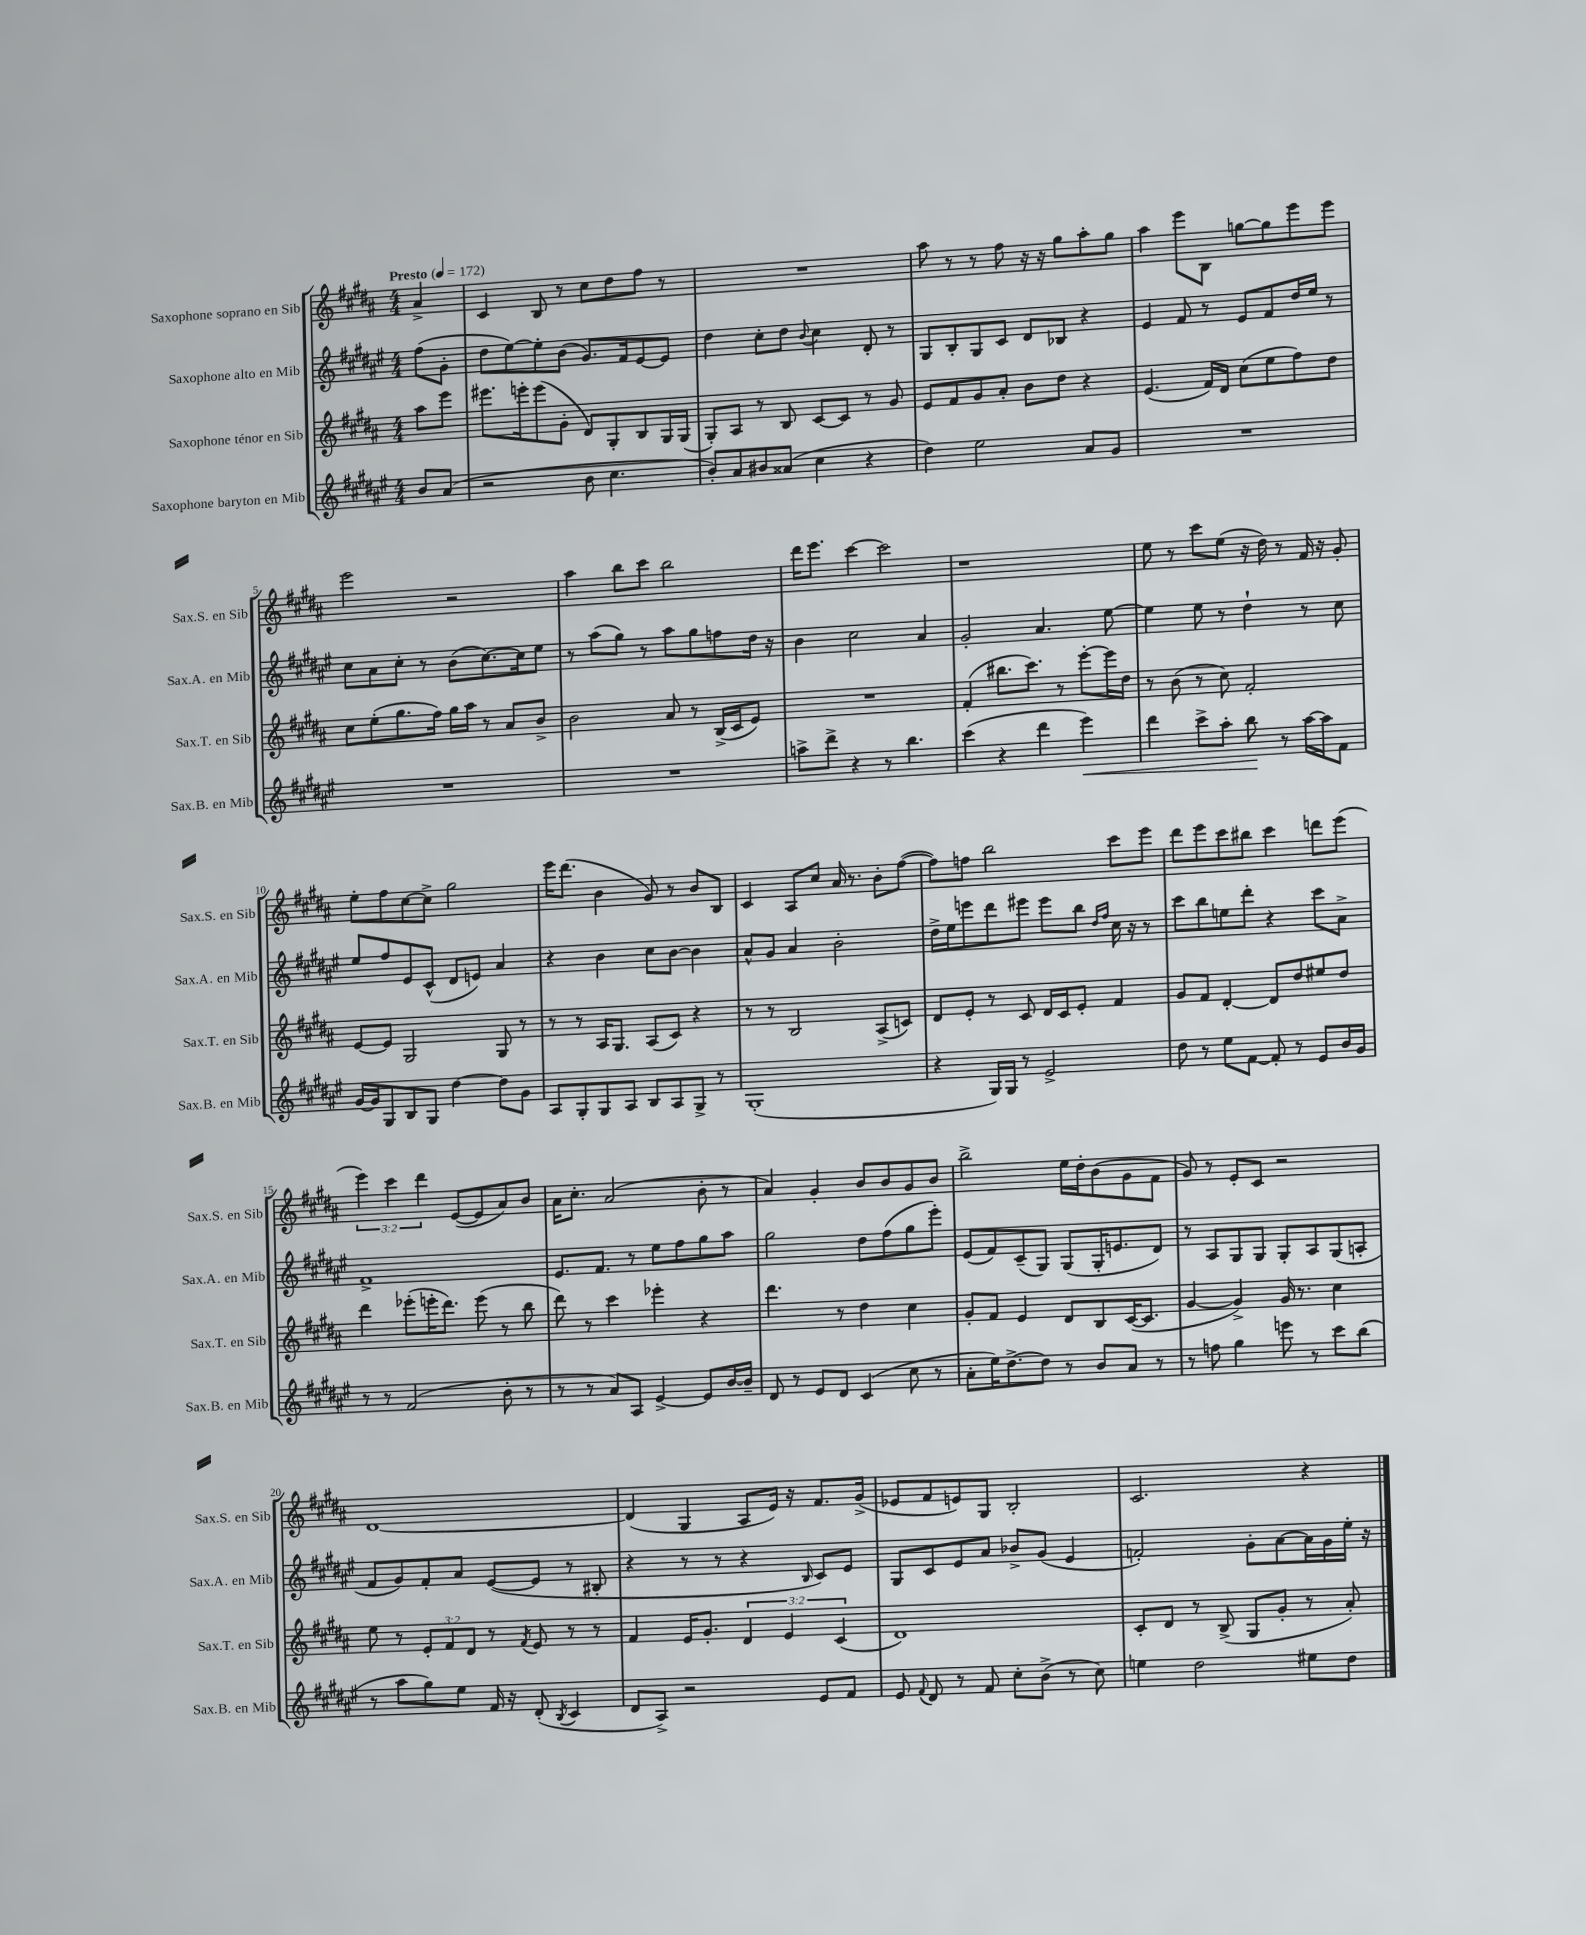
<<
\new StaffGroup <<
\new Staff = "s0" \with { instrumentName = "Saxophone soprano en Sib" shortInstrumentName = "Sax.S. en Sib" } {
    \clef treble \key b \major \numericTimeSignature \time 4/4 \override Staff.TupletNumber.text = #tuplet-number::calc-fraction-text \partial 4 \tempo "Presto" 4 = 172
    \autoBeamOff ais'4-> |
    cis'4 b8 r8 cis''8[ dis''8 fis''8] r8 |
    R1 |
    ais''8 r8 r8 fis''8 r16 r16 gis''8[ ais''8-. gis''8] |
    ais''4 e'''8[ b8] g''8[~ g''8 e'''8 e'''8] |
    e'''2 r2 |
    ais''4 b''8[ cis'''8] b''2 |
    dis'''16[ e'''8.] cis'''4~ cis'''2 |
    r1 |
    e''8 r8 cis'''8[ e''8]( r16 dis''16) r8 fis'16 r16 gis'8-. |
    e''8[-. fis''8 cis''8~ cis''8]-> gis''2 |
    e'''16[ dis'''8.]( b'4 gis'8) r8 b'8[ b8] |
    cis'4 ais8[ cis''8] ais'16 r8. b'8[-. fis''8]~( |
    fis''8[) f''8] b''2 cis'''8[ e'''8] |
    dis'''8[ e'''8 cis'''8 bis''8] cis'''4 d'''8[ e'''8]( |
    \tuplet 3/2 { e'''4) cis'''4 dis'''4 } e'8[~( e'8 ais'8) b'8] |
    ais'16[ cis''8.]-. ais'2( b'8-. r8 |
    ais'4) gis'4-. b'8[ b'8 gis'8 b'8] |
    b''2-> e''16[ dis''16-. b'8( gis'8 fis'8] |
    gis'8) r8 e'8[-. cis'8] r2 |
    dis'1~ |
    dis'4( gis4 ais8[ e'16]) r16 fis'8.[ gis'16]->( |
    ees'8[ fis'8 e'8) gis8] b2-. |
    cis'2. r4 \bar "|." |
}
\new Staff = "s1" \with { instrumentName = "Saxophone alto en Mib" shortInstrumentName = "Sax.A. en Mib" } {
    \clef treble \key fis \major \numericTimeSignature \time 4/4 \partial 4
    \autoBeamOff fis''8[( gis'8]-. |
    dis''8[ eis''8~) eis''8-. b'8]( gis'8.[) fis'16 eis'8~ eis'8] |
    dis''4 cis''8[-. dis''8] \appoggiatura { b'8 } cis''4 dis'8-. r8 |
    gis8[ b8-. gis8 cis'8] dis'8[ bes8] r4 |
    eis'4 fis'8 r8 eis'8[ fis'8 dis''16 eis''16] r8 |
    cis''8[ ais'8 cis''8]-. r8 b'8[( cis''8.~) cis''16 eis''8] |
    r8 ais''8[( gis''8]) r8 ais''8[ gis''8 f''8 dis''16] r16 |
    b'4 cis''2 ais'4 |
    gis'2-. ais'4. eis''8~ |
    eis''4 eis''8 r8 dis''4-! r8 cis''8 |
    eis''8[ fis''8 eis'8 cis'8]-^( dis'8[ e'8]) ais'4 |
    r4 b'4 cis''8[ b'8]~ b'4 |
    ais'8[-^ gis'8] ais'4 b'2-. |
    dis''16[-> eis''16 e'''8 dis'''8 eis'''8] eis'''8[ b''8] \grace { dis''16[ fis''16] } cis''16 r16 r8 |
    cis'''8[ b''8 e''8 dis'''8]-. r4 cis'''8[ ais'8]-> |
    fis'1-> |
    eis'8.[ fis'8.] r8 eis''8[ fis''8 gis''8 ais''8] |
    gis''2 dis''8[ fis''8( gis''8 eis'''8]-.) |
    eis'8[( fis'8) cis'8--( gis8]) gis8[( gis16-. e'8. dis'8]) |
    r8 ais8[ gis8 gis8] gis8[-. ais8 gis8( a8]-. |
    fis'8[ gis'8) fis'8-. ais'8] eis'8[~( eis'8] r8 bis8-. |
    r4 r8 r8 r4 \grace { b16 } cis'8[) eis'8] |
    gis8[ cis'8 eis'8 ais'8] bes'8[-> gis'8]( eis'4 |
    f'2-.) gis'8[-. ais'8~ ais'16 gis'16 eis''16]-. r16 \bar "|." |
}
\new Staff = "s2" \with { instrumentName = "Saxophone ténor en Sib" shortInstrumentName = "Sax.T. en Sib" } {
    \clef treble \key b \major \numericTimeSignature \time 4/4 \override Staff.TupletNumber.text = #tuplet-number::calc-fraction-text \partial 4
    \autoBeamOff ais''8[ e'''8] |
    eis'''8.[ e'''16-. e'''8( gis'8]-. dis'8[) gis8-. b8 gis16 gis16]( |
    gis8[-.) ais8] r8 b8 cis'8[~ cis'8] r8 gis'8 |
    e'8[ fis'8 gis'8 ais'8]-. b'8[ dis''8] r4 |
    e'4.( fis'16[) dis'16] cis''8[( e''8 fis''8) dis''8] |
    cis''8[ e''8-.( gis''8. fis''16]) gis''16[ ais''16] r8 ais'8[ b'8]-> |
    b'2 ais'8 r8 b16[->( cis'16 e'8]) |
    R1 |
    fis'4-.( bis''8.[ cis'''8.]) r8 e'''8[~-. e'''16 dis''16] |
    r8 b'8( r8 cis''8) fis'2-. |
    e'8[~ e'8] gis2 gis8 r8 |
    r8 r8 ais16[ gis8.] ais8[( cis'8]) r4 |
    r8 r8 b2 ais8[->( c'8]) |
    dis'8[ e'8]-. r8 cis'8 dis'16[ cis'16 e'8]-. fis'4 |
    gis'8[ fis'8] dis'4~-. dis'8[ dis''8 eis''8 dis''8] |
    dis'''4 ees'''8[-.( e'''16-. dis'''8.]) e'''8( r8 b''8 |
    dis'''8) r8 cis'''4 ees'''4-. r4 |
    dis'''4. r8 dis''4 cis''4 |
    gis'8[-. fis'8] e'4 dis'8[ b8 cis'16~( cis'8.] |
    gis'4~ gis'4->) gis'16 r8. cis''4 |
    e''8 r8 \tuplet 3/2 { e'8[-. fis'8 dis'8] } r8 \acciaccatura { fis'8 } e'8 r8 r8 |
    fis'4 e'16[ gis'8.]-. \tuplet 3/2 { dis'4 e'4 cis'4( } |
    dis'1) |
    cis'8[-. dis'8] r8 b8->( gis8[ gis'8]-. r8 ais'8-.) \bar "|." |
}
\new Staff = "s3" \with { instrumentName = "Saxophone baryton en Mib" shortInstrumentName = "Sax.B. en Mib" } {
    \clef treble \key fis \major \numericTimeSignature \time 4/4 \partial 4
    \autoBeamOff b'8[ ais'8]( |
    r2 b'8 cis''4. |
    b'8[-.) ais'8 bis'8 aisis'8]( cis''4 r4 |
    dis''4) eis''2 ais'8[ gis'8] |
    R1 |
    R1 |
    R1 |
    a''8[-> dis'''8]-> r4 r8 b''4. |
    cis'''4( r4 dis'''4 eis'''4\<) |
    dis'''4 cis'''8[-> ais''8]-. b''8\! r8 ais''16[~ ais''16 fis'8] |
    gis'16[~ gis'16 gis8 b8 gis8] dis''4~ dis''8[ gis'8] |
    ais8[ gis8-. gis8 ais8] b8[ ais8 gis8]-> r8 |
    gis1-.( |
    r4 gis16[) gis16] r8 eis'2-> |
    dis''8 r8 eis''8[ fis'8]~ fis'8-. r8 eis'8[ b'16 gis'16] |
    r8 r8 fis'2( b'8-. r8 |
    r8 r8 ais'8[) ais8] eis'4~-> eis'8[ b'16~ b'16]-- |
    dis'8 r8 eis'8[ dis'8] cis'4( cis''8 r8 |
    ais'8[-. eis''16) dis''8.~-> dis''8] r8 b'8[ ais'8] r8 |
    r8 f''8 gis''4 e'''8 r8 cis'''8[ b''8]( |
    r8 ais''8[ gis''8) eis''8] fis'16 r16 dis'8-.( \acciaccatura { b8 } cis'4 |
    dis'8[ ais8]->) r2 eis'8[ fis'8] |
    eis'8 \appoggiatura { fis'8 } dis'8 r8 fis'8 cis''8[-. b'8]->( r8 cis''8) |
    e''4 dis''2 eis''8[ dis''8] \bar "|." |
}
>>
>>
